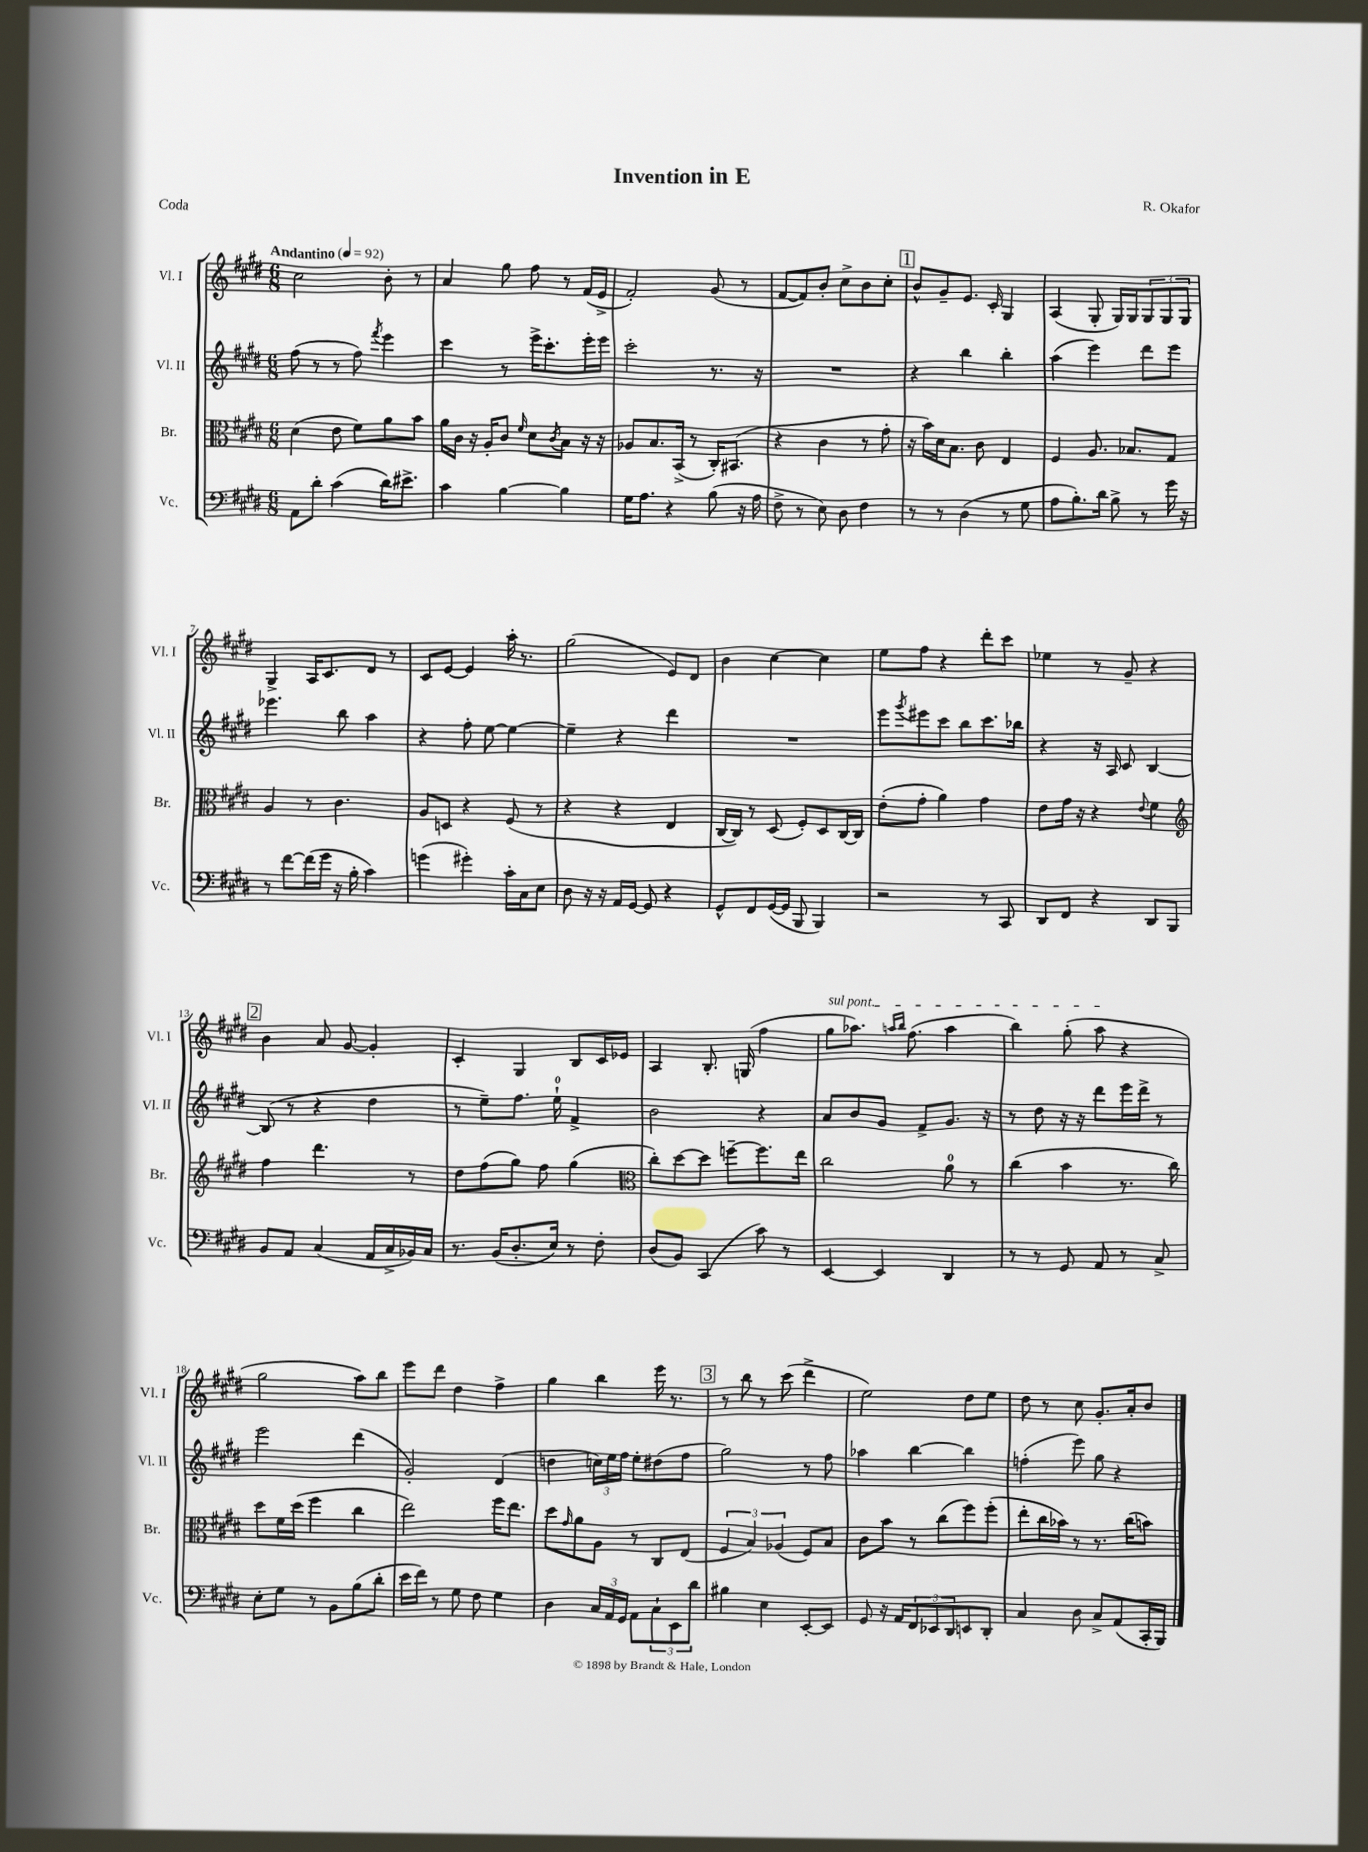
\header { title = "Invention in E" composer = "R. Okafor" piece = "Coda" }
<<
\new StaffGroup <<
\new Staff = "s0" \with { instrumentName = "Vl. I" shortInstrumentName = "Vl. I" } {
    \clef treble \key e \major \numericTimeSignature \time 6/8 \tempo "Andantino" 4 = 92
    cis''2 b'8-. r8 |
    a'4 gis''8 fis''8 r8 fis'16( e'16-> |
    fis'2-.) gis'8( r8 |
    fis'8~ fis'8) b'8-. cis''8-> b'8 cis''8-. |
    \mark \markup { \box "1" } b'8-^ gis'8-- e'8. cis'16-. gis4 |
    a4( gis8-. gis16) gis16 \tuplet 3/2 { gis8 gis8 gis8 } |
    gis4-> a16 cis'8. dis'8 r8 |
    cis'8 e'8~ e'4 a''16-. r8. |
    gis''2( e'8) dis'8 |
    b'4 cis''4~ cis''4 |
    e''8 fis''8 r4 dis'''8-. cis'''8 |
    ees''4 r8 gis'8-- r4 |
    \mark \markup { \box "2" } b'4 a'8 gis'8~ gis'4-. |
    cis'4-. gis4 b8 cis'16 ees'16 |
    a4 b8.-. g16( fis''4 |
    \once \override TextSpanner.bound-details.left.text = \markup { \italic "sul pont." } gis''8\startTextSpan aes''8.) \grace { a''16 b''16 } fis''8.( a''4 |
    b''4) gis''8-.( a''8\stopTextSpan r4 |
    gis''2 a''8) b''8 |
    e'''8 dis'''8 dis''4 fis''4-> |
    gis''4 b''4 e'''16 r8. |
    \mark \markup { \box "3" } r8 b''8 r8 cis'''8( dis'''4-> |
    e''2) dis''8 e''8 |
    dis''8 r8 cis''8 gis'8.-. a'16-. b'8 \bar "|." |
}
\new Staff = "s1" \with { instrumentName = "Vl. II" shortInstrumentName = "Vl. II" } {
    \clef treble \key e \major \numericTimeSignature \time 6/8
    fis''8( r8 r8 fis''8) \acciaccatura { fis'''8 } e'''4 |
    cis'''4 r8 e'''16-> cis'''8.-. e'''16-. e'''16 |
    cis'''2-. r8. r16 |
    R2. |
    \mark \markup { \box "1" } r4 b''4 b''4-. |
    a''4( e'''4) dis'''8 e'''8 |
    ees'''4. b''8 a''4 |
    r4 fis''8-. e''8~ e''4~ |
    e''4-- r4 dis'''4 |
    R2. |
    e'''8 \acciaccatura { gis'''8 } eis'''8 cis'''8 b''8 cis'''8. bes''16 |
    r4 r16 a16 cis'8 b4~ |
    \mark \markup { \box "2" } b8( r8 r4 dis''4 |
    r8 e''8--) fis''8. e''16-0-! fis'4-> |
    b'2 r4 |
    a'8 b'8 gis'8 fis'8-> gis'8. r16 |
    r8 dis''8 r16 r16 dis'''8 e'''16 dis'''16-> r8 |
    e'''2 dis'''4( |
    gis'2-.) dis'4( |
    d''4 \tuplet 3/2 { c''16) e''16 fis''16 } e''8-. dis''8( fis''8 |
    \mark \markup { \box "3" } gis''2) r8 fis''8 |
    aes''4 b''4~ b''4 |
    f''4-.( e'''8) gis''8 r4 \bar "|." |
}
\new Staff = "s2" \with { instrumentName = "Br." shortInstrumentName = "Br." } {
    \clef alto \key e \major \numericTimeSignature \time 6/8
    dis'4( e'8 fis'8) a'8 b'8 |
    a'16 cis'16 r16 a16-. cis'8 \grace { fis'16 } dis'8 \acciaccatura { cis'8 } b8 r16 r16 |
    aes8 b8. b,16->( r8 cis16-.) bis,8.( |
    r4 cis'4 r8 gis'8-. |
    \mark \markup { \box "1" } r16 b'16) dis'16 b8. cis'8 e4 |
    fis4 a8. bes8. gis8 |
    a4 r8 cis'4. |
    a8 d8 r4 fis8( r8 |
    r4 r4 e4 |
    cis16~ cis16) r8 dis8( fis8-.) dis8 cis16~ cis16 |
    e'8-.( gis'8-. a'4) gis'4 |
    e'8 gis'16 r16 r4 \appoggiatura { e'8 } fis'4 |
    \mark \markup { \box "2" } \clef treble fis''4 dis'''4. r8 |
    dis''8 fis''8( gis''8) fis''8 gis''4( |
    \clef alto cis''8-.) dis''8~ dis''8 f''8~-- f''8. e''16 |
    cis''2 a'8-0 r8 |
    cis''4( b'4 r8. cis''16) |
    dis''8 fis'16 dis''16( fis''4 cis''4 |
    e''2) fis''16 e''8. |
    dis''8 \grace { gis'16 } a'8 a8 r8 cis8 e8( |
    \mark \markup { \box "3" } \tuplet 3/2 { fis4 b4) aes4( } fis8) b8 |
    cis'8 b'8 r8 cis''8( fis''8) fis''8-.( |
    e''8-. cis''16 bes'16) r8 r8. cis''16( b'8) \bar "|." |
}
\new Staff = "s3" \with { instrumentName = "Vc." shortInstrumentName = "Vc." } {
    \clef bass \key e \major \numericTimeSignature \time 6/8
    a,8 dis'8-. cis'4( dis'16) eis'8.-> |
    cis'4 b4~ b4 |
    gis16 a8. r4 b8( r16 a16 |
    fis8-> r8 e8) dis8 fis4 |
    \mark \markup { \box "1" } r8 r8 dis4( r8 gis8 |
    a8 b8.-.) dis'16 b8-> r8 gis'16 r16 |
    r8 fis'8~ fis'16( gis'16 r16 b16-. cis'4) |
    g'4( gis'4-.) cis'16-. cis16 e8 |
    dis8 r16 r16 a,16 gis,16~ gis,8 r4 |
    gis,8-^ fis,8 gis,16~( gis,16 b,,8 b,,4) |
    r2 r8 cis,8 |
    dis,8 fis,8 r4 dis,8 b,,8 |
    \mark \markup { \box "2" } b,8 a,8 cis4( a,16 cis16-> bes,16) cis16 |
    r8. b,16( dis8.-. e16) r8 fis8-. |
    dis8( b,8) cis,4( cis'8) r8 |
    e,4~ e,4 dis,4 |
    r8 r8 gis,8 a,8 r8 cis8-> |
    e8-. gis8 r8 b,8 b8( dis'8-. |
    e'16 fis'16) r8 gis8 fis8 gis4 |
    dis4 \tuplet 3/2 { cis16 a,16 gis,16 } a,8 \tuplet 3/2 { cis8-! e,8 dis'8 } |
    \mark \markup { \box "3" } bis4 e4 e,8~-. e,8 |
    gis,8 r16 a,16 \tuplet 3/2 { fis,8 ees,8 dis,8 } e,8 dis,8-. |
    cis4 dis8 cis8-> a,8( cis,16-. b,,16) \bar "|." |
}
>>
>>
